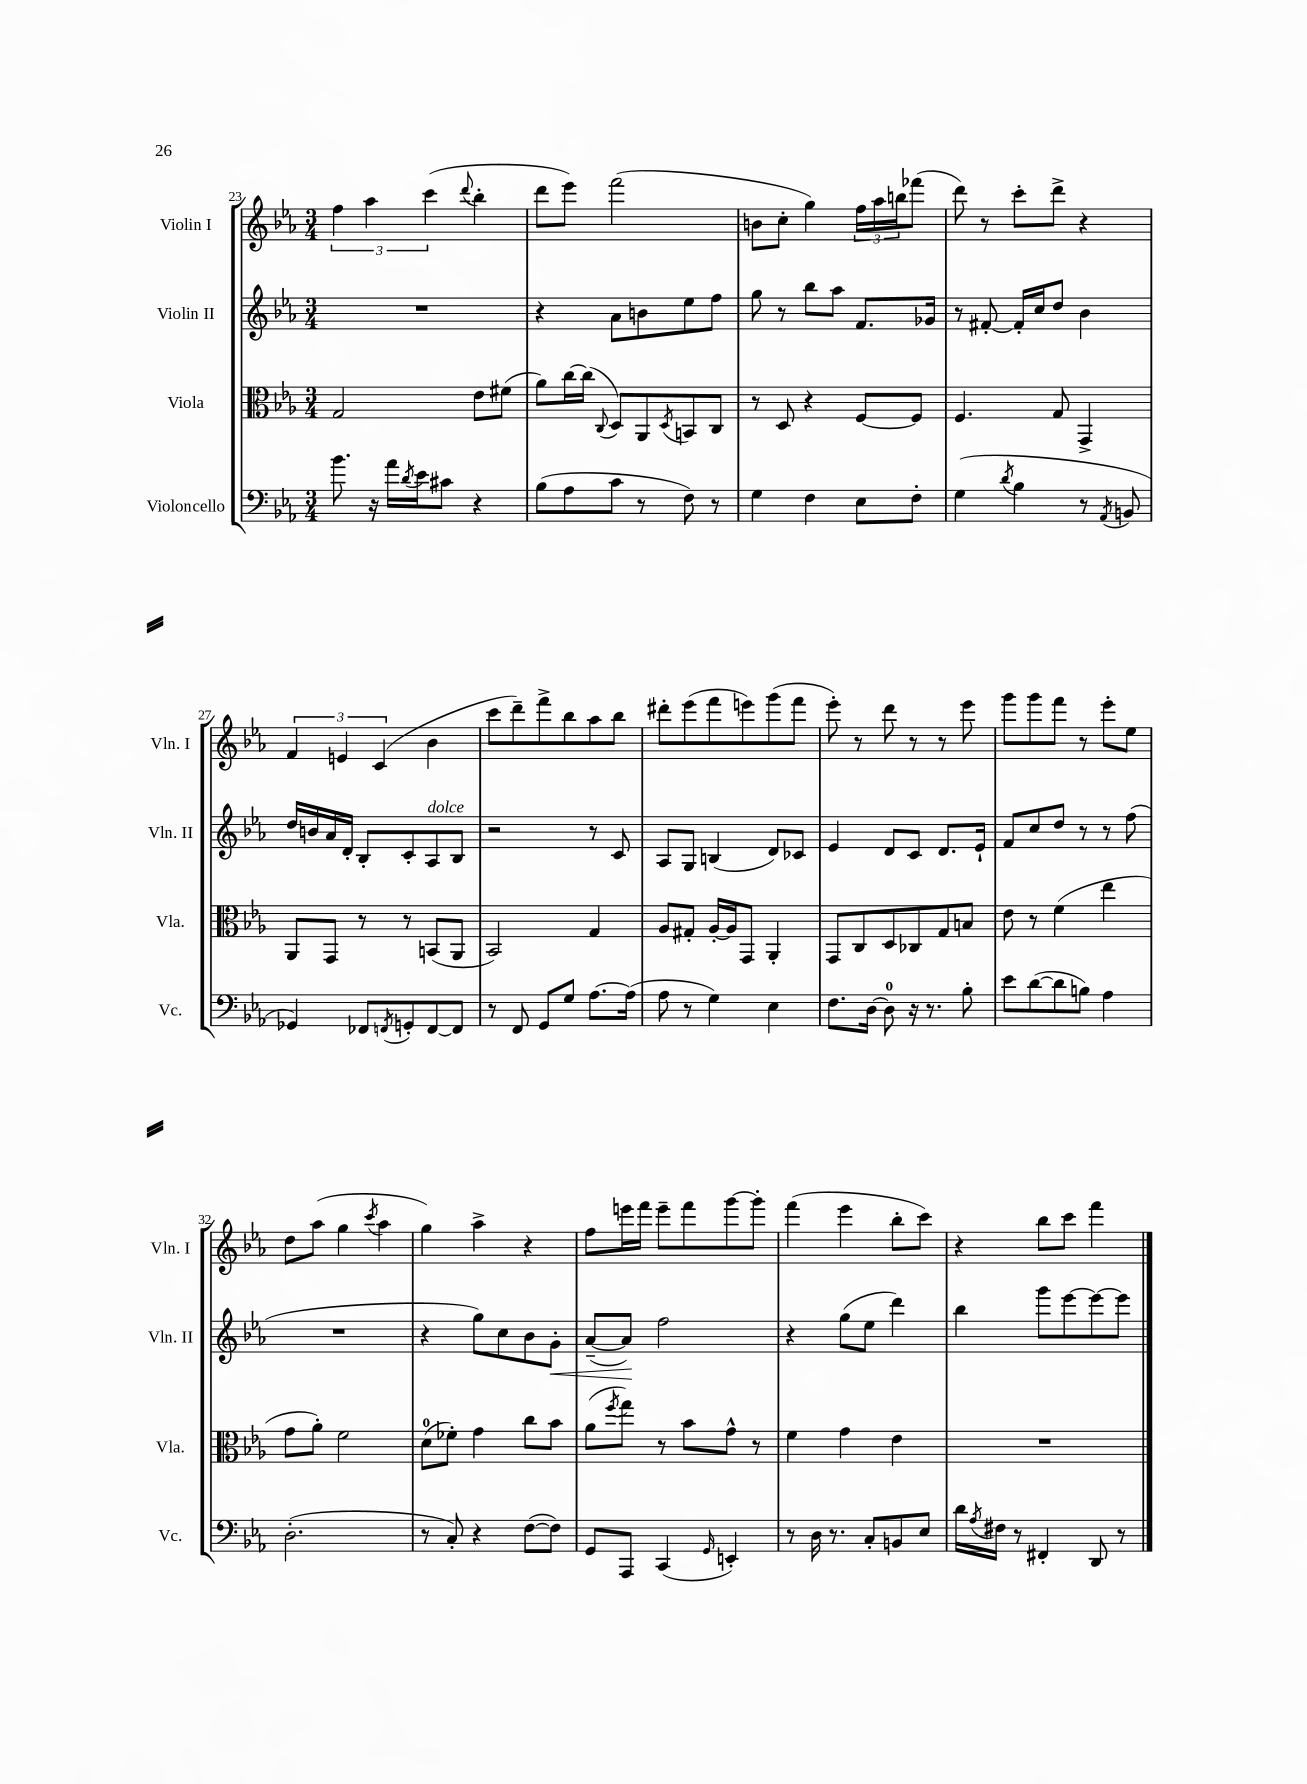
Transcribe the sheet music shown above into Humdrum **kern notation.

**kern	**kern	**kern	**kern
*staff4	*staff3	*staff2	*staff1
*clefF4	*clefC3	*clefG2	*clefG2
*k[b-e-a-]	*k[b-e-a-]	*k[b-e-a-]	*k[b-e-a-]
*M3/4	*M3/4	*M3/4	*M3/4
8.b-	2G	2.r	6ff
.	.	.	6aa-
16r	.	.	.
16a-	.	.	.
8qd	.	.	.
16e-	.	.	.
.	.	.	(6ccc
8c#	.	.	.
.	.	.	8qqddd
4r	8e-	.	4bb-'
.	(8f#	.	.
=	=	=	=
(8B-	8a-)	4r	8ddd
8A-	[16cc	.	8eee-)
.	(16cc]	.	.
.	8qqC	.	.
8c	8D)	8a-	(2fff
8r	8AA-	8b	.
.	8qD	.	.
8F)	8BB	8ee-	.
8r	8C	8ff	.
=	=	=	=
4G	8r	8gg	8b
.	8D	8r	8cc'
4F	4r	8bb-	4gg)
.	.	8aa-	.
8E-	[8F	8.f	24ff
.	.	.	24aa-
.	.	.	24bb
8F'	8F]	.	(8fff-
.	.	16g-	.
=	=	=	=
(4G	4.F	8r	8ddd)
.	.	[8f#'	8r
8qd	.	.	.
4B-	.	16f#']	8ccc'
.	.	16cc	.
.	8G	8dd	8ddd^
8r	4GG^	4b-	4r
8qAA-	.	.	.
8BB	.	.	.
=	=	=	=
4GG-)	8AA-	16dd	6f
.	.	16b	.
.	8GG	16a-	.
.	.	.	6e
.	.	16d'	.
8FF-	8r	8B-'	.
.	.	.	(6c
8qFF	.	.	.
8GG'	8r	8c'	.
[8FF	(8BB	8A-	4b-
8FF]	8AA-	8B-	.
=	=	=	=
8r	2BB-)	2r	8ccc
8FF	.	.	8ddd~)
8GG	.	.	8fff^
8G	.	.	8bb-
[8.A-	4G	8r	8aa-
.	.	8c	8bb-
(16A-]	.	.	.
=	=	=	=
8A-	8A-	8A-	8ddd#'
8r	8G#'	8G	(8eee-
4G)	[16A-'	(4B	8fff
.	16A-]	.	.
.	8GG	.	8eee)
4E-	4AA-'	8d)	(8ggg
.	.	8c-	8fff
=	=	=	=
8.F	8GG	4e-	8eee-')
.	8C	.	8r
[16D	.	.	.
8D]	8D	8d	8ddd
16r	8C-	8c	8r
8.r	.	.	.
.	8G	8.d	8r
8B-'	8B	.	8eee-
.	.	16e-`	.
=	=	=	=
8e-	8e-	8f	8ggg
([8d	8r	8cc	8ggg
8d]	(4f	8dd	8fff
8B)	.	8r	8r
4A-	4ee-	8r	8eee-'
.	.	(8ff	8ee-
=	=	=	=
(2.D'	8g	2.r	8dd
.	8a-')	.	(8aa-
.	2f	.	4gg
.	.	.	8qccc
.	.	.	4aa-
=	=	=	=
8r	(8d	4r	4gg)
8C')	8f-')	.	.
4r	4g	8gg)	4aa-^
.	.	8cc	.
([8F	8cc	8b-	4r
8F])	8b-	8g'	.
=	=	=	=
8GG	(8a-	([8a-~	8ff
.	8qff	.	.
8AAA-	8gg)	8a-])	16eee
.	.	.	16fff
(4CC	8r	2ff	8eee~
.	8b-	.	8fff
16qqGG	.	.	.
4EE')	8g^^	.	[8ggg
.	8r	.	8ggg']
=	=	=	=
8r	4f	4r	(4fff
16D	.	.	.
8.r	.	.	.
.	4g	(8gg	4eee-
8C'	.	8ee-	.
8BB	4e-	4ddd)	8bb-'
8E-	.	.	8ccc)
=	=	=	=
16d	2.r	4bb-	4r
8qA-	.	.	.
16F#	.	.	.
8r	.	.	.
4FF#'	.	8ggg	8bb-
.	.	[8eee-	8ccc
8DD	.	8eee-_	4fff
8r	.	8eee-]	.
==	==	==	==
*-	*-	*-	*-
